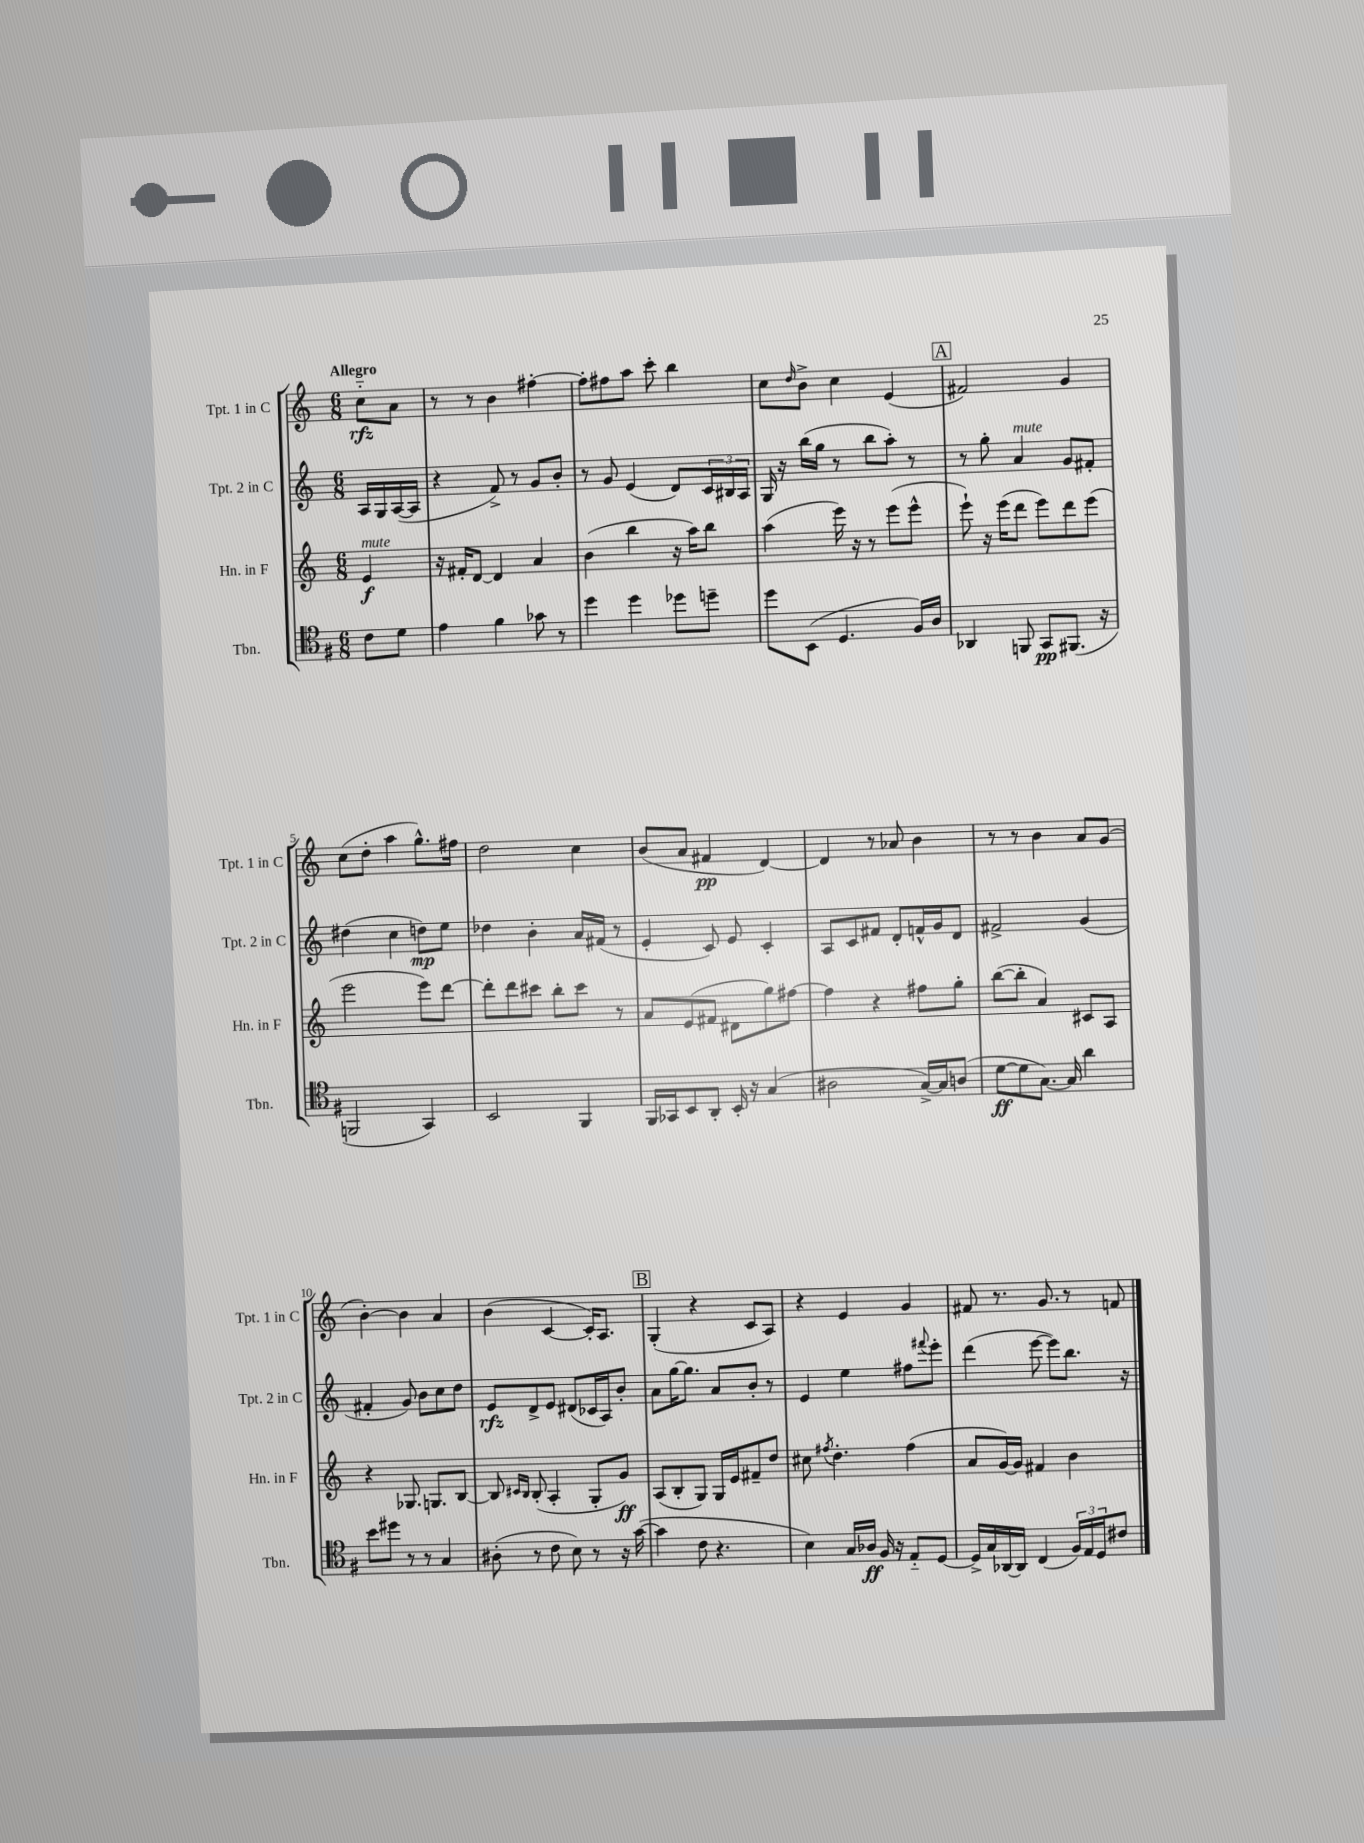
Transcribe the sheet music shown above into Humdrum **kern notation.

**kern	**kern	**kern	**kern
*staff4	*staff3	*staff2	*staff1
*clefC4	*clefG2	*clefG2	*clefG2
*k[f#]	*k[]	*k[]	*k[]
*M6/8	*M6/8	*M6/8	*M6/8
8c	4e	16A	8cc'~
.	.	16G	.
8d	.	([16A	8a
.	.	16A]	.
=	=	=	=
4e	16r	4r	8r
.	16f#'	.	.
.	[8d	.	8r
4f#	4d]	8f^)	4b
.	.	8r	.
8g-	4a	8g	[4ff#'
8r	.	8b'	.
=	=	=	=
4dd	(4b	8r	8ff#']
.	.	8g	8ff#
4dd	4bb	(4e	8aa
.	.	.	8ccc'
8dd-	16r	8d)	4bb
.	16aa)	.	.
8dd~	8bb	24c	.
.	.	24B#	.
.	.	24A	.
=	=	=	=
8dd	(4aa	16G	8cc
.	.	16r	.
.	.	.	16qqdd
(8BB	.	(16bb	8b^
.	.	16gg	.
4.D	16eee)	8r	4cc
.	16r	.	.
.	8r	8bb	.
.	(8eee	8aa')	(4e
16F#)	8eee^^	8r	.
16A	.	.	.
=	=	=	=
4AA-	8eee`)	8r	2f#)
.	16r	8gg'	.
.	(16eee	.	.
8FF	8ddd	4a	.
8GG	8eee)	.	.
(8.FF#	8ddd	8g	4g
.	(8eee	8f#'	.
16r	.	.	.
=	=	=	=
2FF	2eee	(4dd#	(8cc
.	.	.	8dd'
.	.	4cc	4aa
4GG)	8eee)	8dd)	8.gg^^)
.	[8ddd	8ee	.
.	.	.	16ff#
=	=	=	=
2BB	8ddd']	4dd-	2dd
.	8ddd	.	.
.	8ccc#	4b'	.
.	8bb'	.	.
4FF#	8ccc#	16a	4cc
.	.	(16f#	.
.	8r	8r	.
=	=	=	=
16FF#	8a	4e'	(8b
16GG-	.	.	.
8BB	(8e	.	8a
8AA'	8f#	8c)	4f#
16BB'	8d#	8e	.
16r	.	.	.
(4G	8gg)	4c'	[4d)
.	[8ff#	.	.
=	=	=	=
2A#	4ff#]	8A	4d]
.	.	8c	.
.	4r	8f#	8r
.	.	8d'	8a-
[16G^)	8ff#	16f^^	4b
16G]	.	16g	.
(8A	8gg'	8d	.
=	=	=	=
[8d	([8bb	2f#^	8r
8d]	8bb']	.	8r
[8.G)	4a)	.	4b
16G]	.	.	.
4a	8c#	(4g	8a
.	8A	.	(8g
=	=	=	=
8b	4r	4f#'	[4b')
8dd#	.	.	.
8r	8.G-	8g)	4b]
8r	.	8b	.
.	8.G	.	.
4G	.	8cc	4a
.	[8B	8dd	.
=	=	=	=
(8A#'	8B]	8e	(4b
.	16qqc#	.	.
.	16qqB	.	.
8r	(8B'	8d^	.
8c	4A'	8e	[4c
8B)	.	(8d#	.
8r	8G'	16c-	16c'])
.	.	16A)	8.A
16r	8g)	8b'	.
([16g	.	.	.
=	=	=	=
4g]	(8A	8a	(4G'
.	8B'	[16gg	.
.	.	8.gg]	.
8c	8G)	.	4r
4.r	16G	8a	.
.	16e	.	.
.	8f#~	8b'	8c
.	8dd	8r	8A)
=	=	=	=
4B)	8cc#	4e	4r
.	8qff#	.	.
.	4.dd'	.	.
16G	.	4ee	4e
16A-	.	.	.
16F#	.	.	.
16r	.	.	.
8E'~	(4ff#	8ff#	4g
.	.	8qqfff#	.
[8D	.	8eee'	.
=	=	=	=
16D^]	8a	(4ddd	8f#
16G	.	.	.
[16AA-	[16g)	.	8.r
16AA-]	16g]	.	.
(4C	4f#	[8eee	.
.	.	.	8.g
.	.	8eee])	.
24F#)	4b	8.bb	8r
24E	.	.	.
24D	.	.	.
8c#	.	.	8f
.	.	16r	.
==	==	==	==
*-	*-	*-	*-
